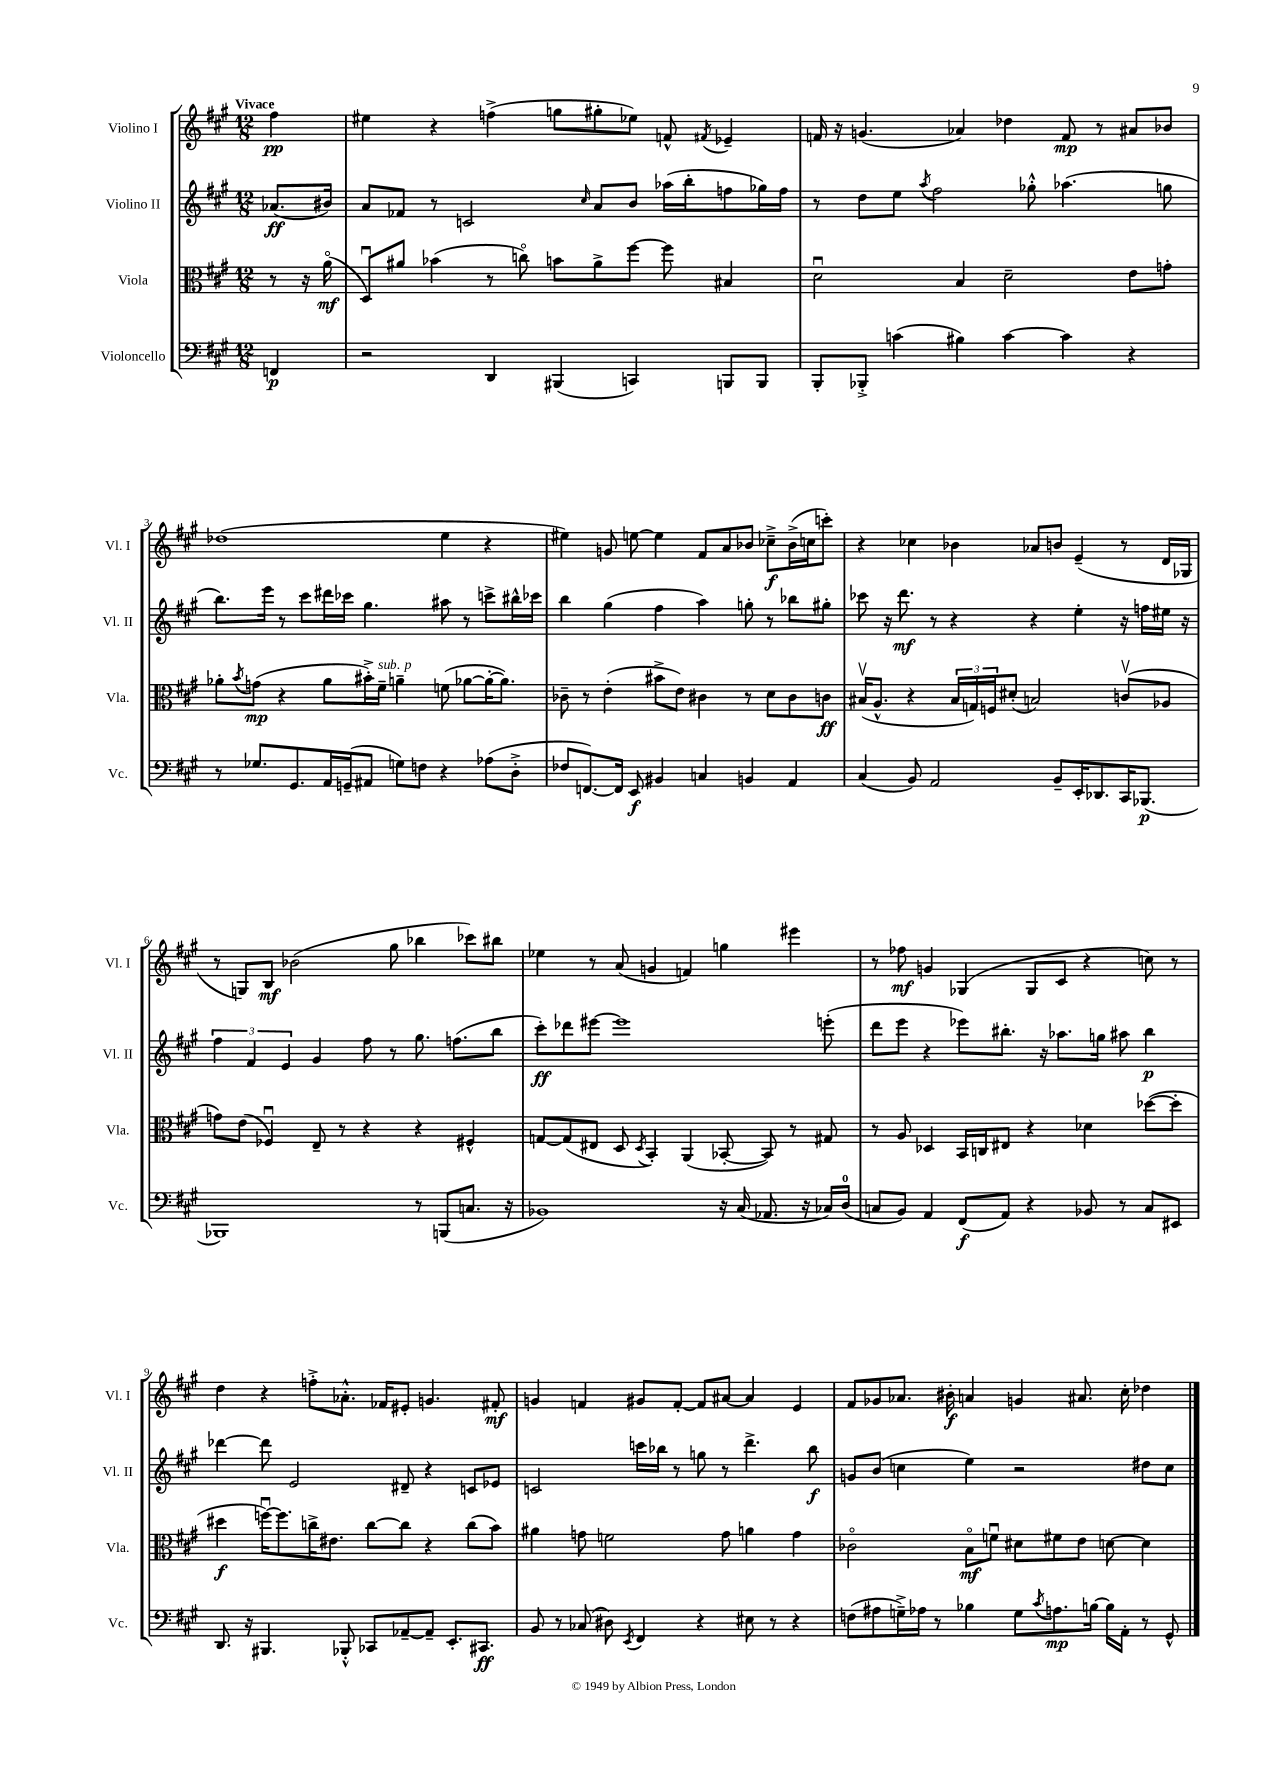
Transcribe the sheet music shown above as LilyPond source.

<<
\new StaffGroup <<
\new Staff = "s0" \with { instrumentName = "Violino I" shortInstrumentName = "Vl. I" } {
    \clef treble \key a \major \numericTimeSignature \time 12/8 \partial 4 \tempo "Vivace"
    fis''4\pp |
    eis''4 r4 f''4->( g''8 gis''8-. ees''8) f'8-^ \acciaccatura { fis'8 } ees'4-- |
    f'16 r16 g'4.( aes'4) des''4 f'8\mp r8 ais'8 bes'8 |
    des''1( e''4 r4 |
    eis''4) g'8 e''8~ e''4 fis'8 a'8 bes'8 ces''8--->\f bes'16->( c''16 c'''8-.) |
    r4 ces''4 bes'4 aes'8 b'8 e'4--( r8 d'16 ges16 |
    r8 g8) b8\mf bes'2( gis''8 bes''4 ces'''8) bis''8 |
    ees''4 r8 a'8( g'4 f'4) g''4 eis'''4 |
    r8 fes''8\mf g'4 ges4( ges8 cis'8 r4 c''8) r8 |
    d''4 r4 f''8-.-> aes'8.-.-^ fes'16 eis'8-. g'4. fis'8-.\mf |
    g'4 f'4 gis'8 f'8~-. f'8 ais'8~ ais'4 e'4 |
    fis'8 ges'8 aes'8. bis'16-.\f a'4 g'4 ais'8. cis''16-. des''4 \bar "|." |
}
\new Staff = "s1" \with { instrumentName = "Violino II" shortInstrumentName = "Vl. II" } {
    \clef treble \key a \major \numericTimeSignature \time 12/8 \partial 4
    aes'8.\ff( bis'16) |
    a'8 fes'8 r8 c'2 \grace { cis''16 } a'8 b'8 aes''16( b''16-. f''8 ges''16) f''16 |
    r8 d''8 e''8 \acciaccatura { a''8 } fis''2 ges''8-.-^ aes''4.( g''8 |
    b''8.) e'''16 r8 cis'''8 dis'''16 ces'''16 gis''4. ais''8 r8 c'''8-> bis''16-^ ces'''16 |
    b''4 gis''4( fis''4 a''4) g''8-. r8 bes''8 gis''8-. |
    ces'''8 r16 d'''8.\mf r8 r4 r4 e''4-. r16 f''16 eis''16 r16 |
    \tuplet 3/2 { fis''4 fis'4 e'4 } gis'4 fis''8 r8 gis''8. f''8.( b''8 |
    cis'''8-.\ff) des'''8 eis'''8~ eis'''1 e'''8-.( |
    d'''8 e'''8 r4 ees'''8) bis''8.-. r16 aes''8. g''16 ais''8 bis''4\p |
    des'''4~ des'''8 e'2 dis'8-- r4 c'8 ees'8 |
    c'2 c'''16 bes''16 r8 g''8 r8 d'''4.-> bes''8\f |
    g'8 b'8( c''4 e''4) r2 dis''8 c''8 \bar "|." |
}
\new Staff = "s2" \with { instrumentName = "Viola" shortInstrumentName = "Vla." } {
    \clef alto \key a \major \numericTimeSignature \time 12/8 \partial 4
    r8 r16 a'16\flageolet\mf( |
    d8\downbow) ais'8 bes'4( r8 c''8\flageolet) b'8 ais'8-> fis''8~ fis''8 bis4 |
    d'2\downbow b4 d'2-- e'8 g'8-. |
    aes'8-. \acciaccatura { b'8 } g'8\mp( r4 aes'8 bis'16-.->) fis'16--^\markup { \italic "sub. p" } a'4-- f'8( aes'8~ aes'16~-. aes'8.) |
    ces'8-- r8 e'4-.( bis'8-> e'8) cis'4 r8 d'8 cis'8 c'8\ff |
    bis16\upbow( a8.-^ r4 \tuplet 3/2 { bis16 g16) f16 } dis'8-.( b2) c'8\upbow( aes8 |
    g'8) e'8( fes4\downbow) e8-- r8 r4 r4 fis4-^ |
    g8~ g8( eis8 d8 \acciaccatura { d8 } b,4-.) a,4( bes,8~-. bes,8) r8 gis8 |
    r8 a8 des4 b,16 c16 eis8 r4 des'4 des''8~( des''8-. |
    dis''4\f f''16~\downbow) f''8. c''16-> eis'8. c''8~ c''8 r4 c''8( b'8) |
    ais'4 g'8 f'2 g'8 a'4 g'4 |
    ces'2\flageolet b8\flageolet\mf f'8\downbow dis'8 fis'8 e'8 d'8~ d'4 \bar "|." |
}
\new Staff = "s3" \with { instrumentName = "Violoncello" shortInstrumentName = "Vc." } {
    \clef bass \key a \major \numericTimeSignature \time 12/8 \partial 4
    f,4\p |
    r2 d,4 bis,,4( c,4) b,,8 b,,8 |
    b,,8-. bes,,8-.-> c'4( bis4) c'4~ c'4 r4 |
    r8 ges8. gis,8. a,16 g,16--( ais,8 g8) f8 r4 aes8( d8-.-> |
    fes8 f,8.~) f,16 e,8\f bis,4 c4 b,4 a,4 |
    cis4( b,8) a,2 b,8-- e,16-. des,8. cis,16 bes,,8.\p( |
    bes,,1) r8 b,,8( c8. r16 |
    bes,1) r16 cis16( aes,8. r16 ces16) d16-0( |
    c8 b,8) a,4 fis,8\f( a,8) r4 bes,8 r8 c8 eis,8 |
    d,8. r16 bis,,4. bes,,8-.-^ ces,8 aes,8~-- aes,8-- e,8.-. cis,8.\ff |
    b,8 r8 ces8( dis8) \acciaccatura { e,8 } fis,4 r4 eis8 r8 r4 |
    f8( ais8 g16--->) aes16 r8 bes4 g8 \acciaccatura { cis'8 } a8.\mp b16~ b16 a,16-. r8 gis,8-^ \bar "|." |
}
>>
>>
